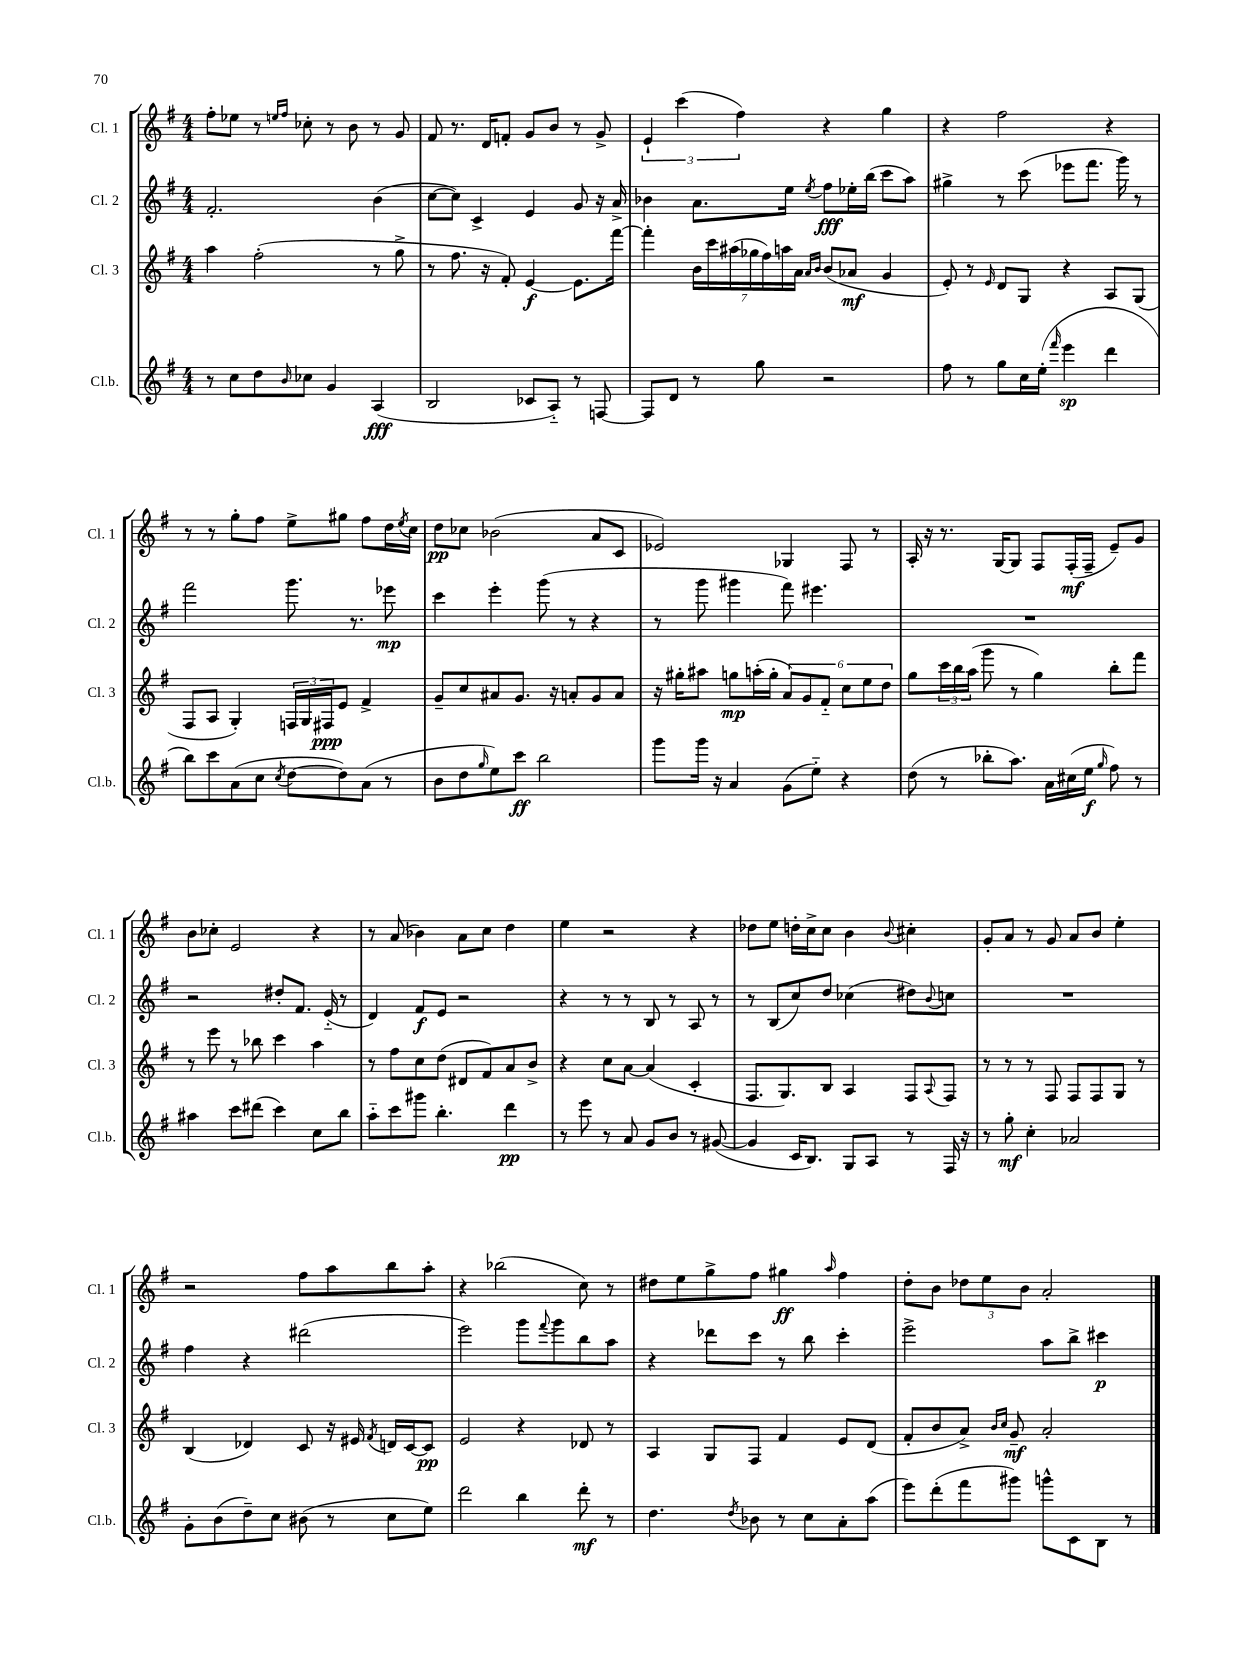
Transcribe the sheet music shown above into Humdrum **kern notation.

**kern	**dynam	**kern	**dynam	**kern	**dynam	**kern	**dynam
*part4	*part4	*part3	*part3	*part2	*part2	*part1	*part1
*staff4	*staff4	*staff3	*staff3	*staff2	*staff2	*staff1	*staff1
*I"Cl.b.	*	*I"Cl. 3	*	*I"Cl. 2	*	*I"Cl. 1	*
*I'Cl.b.	*	*I'Cl. 3	*	*I'Cl. 2	*	*I'Cl. 1	*
*clefG2	*	*clefG2	*	*clefG2	*	*clefG2	*
*k[f#]	*	*k[f#]	*	*k[f#]	*	*k[f#]	*
*M4/4	*	*M4/4	*	*M4/4	*	*M4/4	*
=11	=11	=11	=11	=11	=11	=11	=11
8r	.	4aa\	.	2.f#'/	.	8ff#'\L	.
8cc\L	.	.	.	.	.	8ee-X\J	.
8dd\	.	(2ff#'\	.	.	.	8r	.
.	.	.	.	.	.	16qqeen/LL	.
16qqb/	.	.	.	.	.	16qqff#/JJ	.
8cc-X\J	.	.	.	.	.	8cc-X'\	.
4g/	.	.	.	.	.	8r	.
.	.	.	.	.	.	8b\	.
(4A/	fff	8r	.	(4b\	.	8r	.
.	.	8gg^\	.	.	.	8g/	.
=12	=12	=12	=12	=12	=12	=12	=12
2B/	.	8r	.	[8cc\L	.	8f#/	.
.	.	8.ff#\	.	8cc\J])	.	8.r	.
.	.	.	.	4c^/	.	.	.
.	.	16r	.	.	.	16d/KL	.
.	.	8f#'/)	.	.	.	8fn'/J	.
8c-X/L	.	[4e/	f	4e/	.	8g/L	.
8A/J)	.	.	.	.	.	8b/J	.
8r	.	8.e\L]	.	8g/	.	8r	.
[8Fn/	.	.	.	16r	.	8g^/	.
.	.	[16fff#\Jk	.	16a^/	.	.	.
=13	=13	=13	=13	=13	=13	=13	=13
8F/L]	.	4fff#'\]	.	4b-X\	.	6e`/	.
8d/J	.	.	.	.	.	.	.
.	.	.	.	.	.	(6ccc\	.
8r	.	28b\LL	.	8.a\L	.	.	.
.	.	28ccc\	.	.	.	.	.
.	.	(28aa#X\	.	.	.	.	.
.	.	.	.	.	.	6ff#\)	.
.	.	28gg-X\	.	.	.	.	.
8gg\	.	.	.	.	.	.	.
.	.	28ff#\)	.	.	.	.	.
.	.	28aan\	.	.	.	.	.
.	.	.	.	16ee\Jk	.	.	.
.	.	28a\JJ	.	.	.	.	.
.	.	16qqa/LL	.	.	.	.	.
.	.	16qqb/JJ	.	8qee/	.	.	.
2r	.	(8b/L	.	8ff#\L	fff	4r	.
.	.	8a-X/J	mf	16ee-X'\L	.	.	.
.	.	.	.	(16bb\JJ	.	.	.
.	.	4g/	.	8ccc\L	.	4gg\	.
.	.	.	.	8aa\J)	.	.	.
=14	=14	=14	=14	=14	=14	=14	=14
8ff#\	.	8e'/)	.	4gg#X^\	.	4r	.
8r	.	8r	.	.	.	.	.
.	.	16qqe/	.	.	.	.	.
8gg\L	.	8d/L	.	8r	.	2ff#\	.
16cc\L	.	8G/J	.	(8ccc\	.	.	.
(16ee'\JJ	.	.	.	.	.	.	.
16qqfff#/	.	.	.	.	.	.	.
4eee\	sp	4r	.	8eee-X\L	.	.	.
.	.	.	.	8.fff#\J	.	.	.
4ddd\	.	8A/L	.	.	.	4r	.
.	.	.	.	16ggg\)	.	.	.
.	.	(8G/J	.	8r	.	.	.
!!LO:LB:g=z
=15	=15	=15	=15	=15	=15	=15	=15
8bb\L)	.	8F#/L	.	2fff#\	.	8r	.
8ccc\	.	8A/J	.	.	.	8r	.
(8a\	.	4G'/)	.	.	.	8gg'\L	.
8cc\J	.	.	.	.	.	8ff#\J	.
8qcc/	.	.	.	.	.	.	.
[8dd\L	.	24Fn/LL	.	8.ggg\	.	8ee^\L	.
.	.	24G/	.	.	.	.	.
.	.	24F#X/J	ppp	.	.	.	.
8dd\])	.	8e/J	.	.	.	8gg#X\J	.
.	.	.	.	8.r	.	.	.
(8a\J	.	4f#^/	.	.	.	8ff#\L	.
8r	.	.	.	8eee-X\	mp	16dd\L	.
.	.	.	.	.	.	8qee/	.
.	.	.	.	.	.	16cc\JJ	.
=16	=16	=16	=16	=16	=16	=16	=16
8b\L	.	8g~/L	.	4ccc\	.	8dd\L	pp
8dd\	.	8cc/	.	.	.	8cc-X\J	.
16qqgg/	.	.	.	.	.	.	.
8ee\)	.	8a#X/	.	4eee'\	.	(2b-X\	.
8ccc\J	ff	8.g/J	.	.	.	.	.
2bb\	.	.	.	(8ggg\	.	.	.
.	.	16r	.	.	.	.	.
.	.	8an'/L	.	8r	.	.	.
.	.	8g/	.	4r	.	8a/L	.
.	.	8a/J	.	.	.	8c/J	.
=17	=17	=17	=17	=17	=17	=17	=17
8ggg\L	.	16r	.	8r	.	2e-X/)	.
.	.	16gg#X'\KL	.	.	.	.	.
16ggg\Jk	.	8aa#X\J	.	8ggg\	.	.	.
16r	.	.	.	.	.	.	.
4a/	.	8ggn\L	mp	4ggg#X\	.	.	.
.	.	(16aan'\L	.	.	.	.	.
.	.	16gg'\JJ	.	.	.	.	.
(8g\L	.	12a/L)	.	8fff#\)	.	4G-X/	.
.	.	12g/	.	.	.	.	.
8ee\J)	.	.	.	4.eee#X\	.	.	.
.	.	12f#/J	.	.	.	.	.
4r	.	12cc\L	.	.	.	8F#/	.
.	.	12ee\	.	.	.	.	.
.	.	.	.	.	.	8r	.
.	.	12dd\J	.	.	.	.	.
=18	=18	=18	=18	=18	=18	=18	=18
(8dd\	.	8gg\L	.	1r	.	16A'/	.
.	.	.	.	.	.	16r	.
8r	.	24ccc\L	.	.	.	8.r	.
.	.	24bb\	.	.	.	.	.
.	.	(24aa\JJ	.	.	.	.	.
8bb-X'\L	.	8ggg\	.	.	.	.	.
.	.	.	.	.	.	[16G/KL	.
8.aa\J)	.	8r	.	.	.	8G/J]	.
.	.	4gg\)	.	.	.	8F#/L	.
16a\LL	.	.	.	.	.	.	.
(16cc#X\	.	.	.	.	.	(16F#'/L	mf
16ee\JJ	f	.	.	.	.	16F#~/JJ	.
16qqgg/	.	.	.	.	.	.	.
8ff#\)	.	8bb'\L	.	.	.	8e~/L)	.
8r	.	8fff#\J	.	.	.	8g/J	.
!!LO:LB:g=z
=19	=19	=19	=19	=19	=19	=19	=19
4aa#X\	.	8r	.	2r	.	8b\L	.
.	.	8eee\	.	.	.	8cc-X'\J	.
8ccc\L	.	8r	.	.	.	2e/	.
(8ddd#X\J	.	8bb-X\	.	.	.	.	.
4ccc\)	.	4ccc\	.	8dd#X'/L	.	.	.
.	.	.	.	8.f#/J	.	.	.
8cc\L	.	4aa\	.	.	.	4r	.
.	.	.	.	(16e/	.	.	.
8bb\J	.	.	.	8r	.	.	.
=20	=20	=20	=20	=20	=20	=20	=20
8aa\L	.	8r	.	4d/)	.	8r	.
8ccc\	.	8ff#\L	.	.	.	(8a/	.
8ggg#X\J	.	8cc\	.	8f#/L	f	4b-X\)	.
4.bb'\	.	(8dd\J	.	8e/J	.	.	.
.	.	8d#X/L	.	2r	.	8a\L	.
.	.	8f#/)	.	.	.	8cc\J	.
4ddd\	pp	8a/	.	.	.	4dd\	.
.	.	8b^/J	.	.	.	.	.
=21	=21	=21	=21	=21	=21	=21	=21
8r	.	4r	.	4r	.	4ee\	.
8eee\	.	.	.	.	.	.	.
8r	.	8cc\L	.	8r	.	2r	.
8a/	.	[8a\J	.	8r	.	.	.
8g/L	.	(4a/]	.	8B/	.	.	.
8b/J	.	.	.	8r	.	.	.
8r	.	4c'/	.	8A/	.	4r	.
([8g#X/	.	.	.	8r	.	.	.
=22	=22	=22	=22	=22	=22	=22	=22
4g#/]	.	8.F#/L	.	8r	.	8dd-X\L	.
.	.	.	.	(8B/L	.	8ee\J	.
.	.	8.G/)	.	.	.	.	.
16c/KL	.	.	.	8cc/)	.	16ddn'\LL	.
8.B/J)	.	.	.	.	.	16cc^\J	.
.	.	8B/J	.	8dd/J	.	8cc\J	.
8G/L	.	4A/	.	(4cc-X\	.	4b\	.
8A/J	.	.	.	.	.	.	.
.	.	.	.	.	.	8qqb/	.
8r	.	8F#/L	.	8dd#X\L)	.	4cc#X'\	.
.	.	8qqA/	.	8qqb/	.	.	.
16F#/	.	8F#/J	.	8ccn\J	.	.	.
16r	.	.	.	.	.	.	.
=23	=23	=23	=23	=23	=23	=23	=23
8r	.	8r	.	1r	.	8g'/L	.
8gg'\	mf	8r	.	.	.	8a/J	.
4cc'\	.	8r	.	.	.	8r	.
.	.	8F#/	.	.	.	8g/	.
2a-X/	.	8F#/L	.	.	.	8a/L	.
.	.	8F#/	.	.	.	8b/J	.
.	.	8G/J	.	.	.	4ee'\	.
.	.	8r	.	.	.	.	.
!!LO:LB:g=z
=24	=24	=24	=24	=24	=24	=24	=24
8g'\L	.	(4B/	.	4ff#\	.	2r	.
(8b\	.	.	.	.	.	.	.
8dd~\)	.	4d-X/)	.	4r	.	.	.
8cc\J	.	.	.	.	.	.	.
(8b#X\	.	8c/	.	(2ddd#X\	.	8ff#\L	.
8r	.	16r	.	.	.	8aa\	.
.	.	16e#X/	.	.	.	.	.
.	.	8qf#/	.	.	.	.	.
8cc\L	.	16dn/LL	.	.	.	8bb\	.
.	.	[16c/J	.	.	.	.	.
8ee\J)	.	8c/J]	pp	.	.	8aa'\J	.
=25	=25	=25	=25	=25	=25	=25	=25
2ddd\	.	2e/	.	2eee\)	.	4r	.
.	.	.	.	.	.	(2bb-X\	.
4bb\	.	4r	.	8ggg\L	.	.	.
.	.	.	.	8qqfff#/	.	.	.
.	.	.	.	8ggg\	.	.	.
8ddd'\	mf	8d-X/	.	8bb\	.	8cc\)	.
8r	.	8r	.	8aa\J	.	8r	.
=26	=26	=26	=26	=26	=26	=26	=26
4.dd\	.	4A/	.	4r	.	8dd#X\L	.
.	.	.	.	.	.	8ee\	.
.	.	8G/L	.	8ddd-X\L	.	8gg^\	.
8qdd/	.	.	.	.	.	.	.
8b-X\	.	8F#/J	.	8ccc\J	.	8ff#\J	.
8r	.	4f#/	.	8r	.	4gg#X\	ff
8cc\L	.	.	.	8bb\	.	.	.
.	.	.	.	.	.	16qqaa/	.
8a'\	.	8e/L	.	4ccc'\	.	4ff#\	.
(8aa\J	.	(8d/J	.	.	.	.	.
=27	=27	=27	=27	=27	=27	=27	=27
8eee\L)	.	8f#'/L	.	2eee^\	.	8dd'\L	.
(8ddd'\	.	8b/	.	.	.	8b\J	.
8fff#\	.	8a^/J)	.	.	.	12dd-X\L	.
.	.	.	.	.	.	12ee\	.
.	.	16qqb/LL	.	.	.	.	.
.	.	16qqcc/JJ	.	.	.	.	.
8ggg#X\J)	.	8g~/	mf	.	.	.	.
.	.	.	.	.	.	12b\J	.
8gggn^^\L	.	2a'/	.	8aa\L	.	2a'/	.
8c\	.	.	.	8bb^\J	.	.	.
8B\J	.	.	.	4ccc#X\	p	.	.
8r	.	.	.	.	.	.	.
==	==	==	==	==	==	==	==
*-	*-	*-	*-	*-	*-	*-	*-
